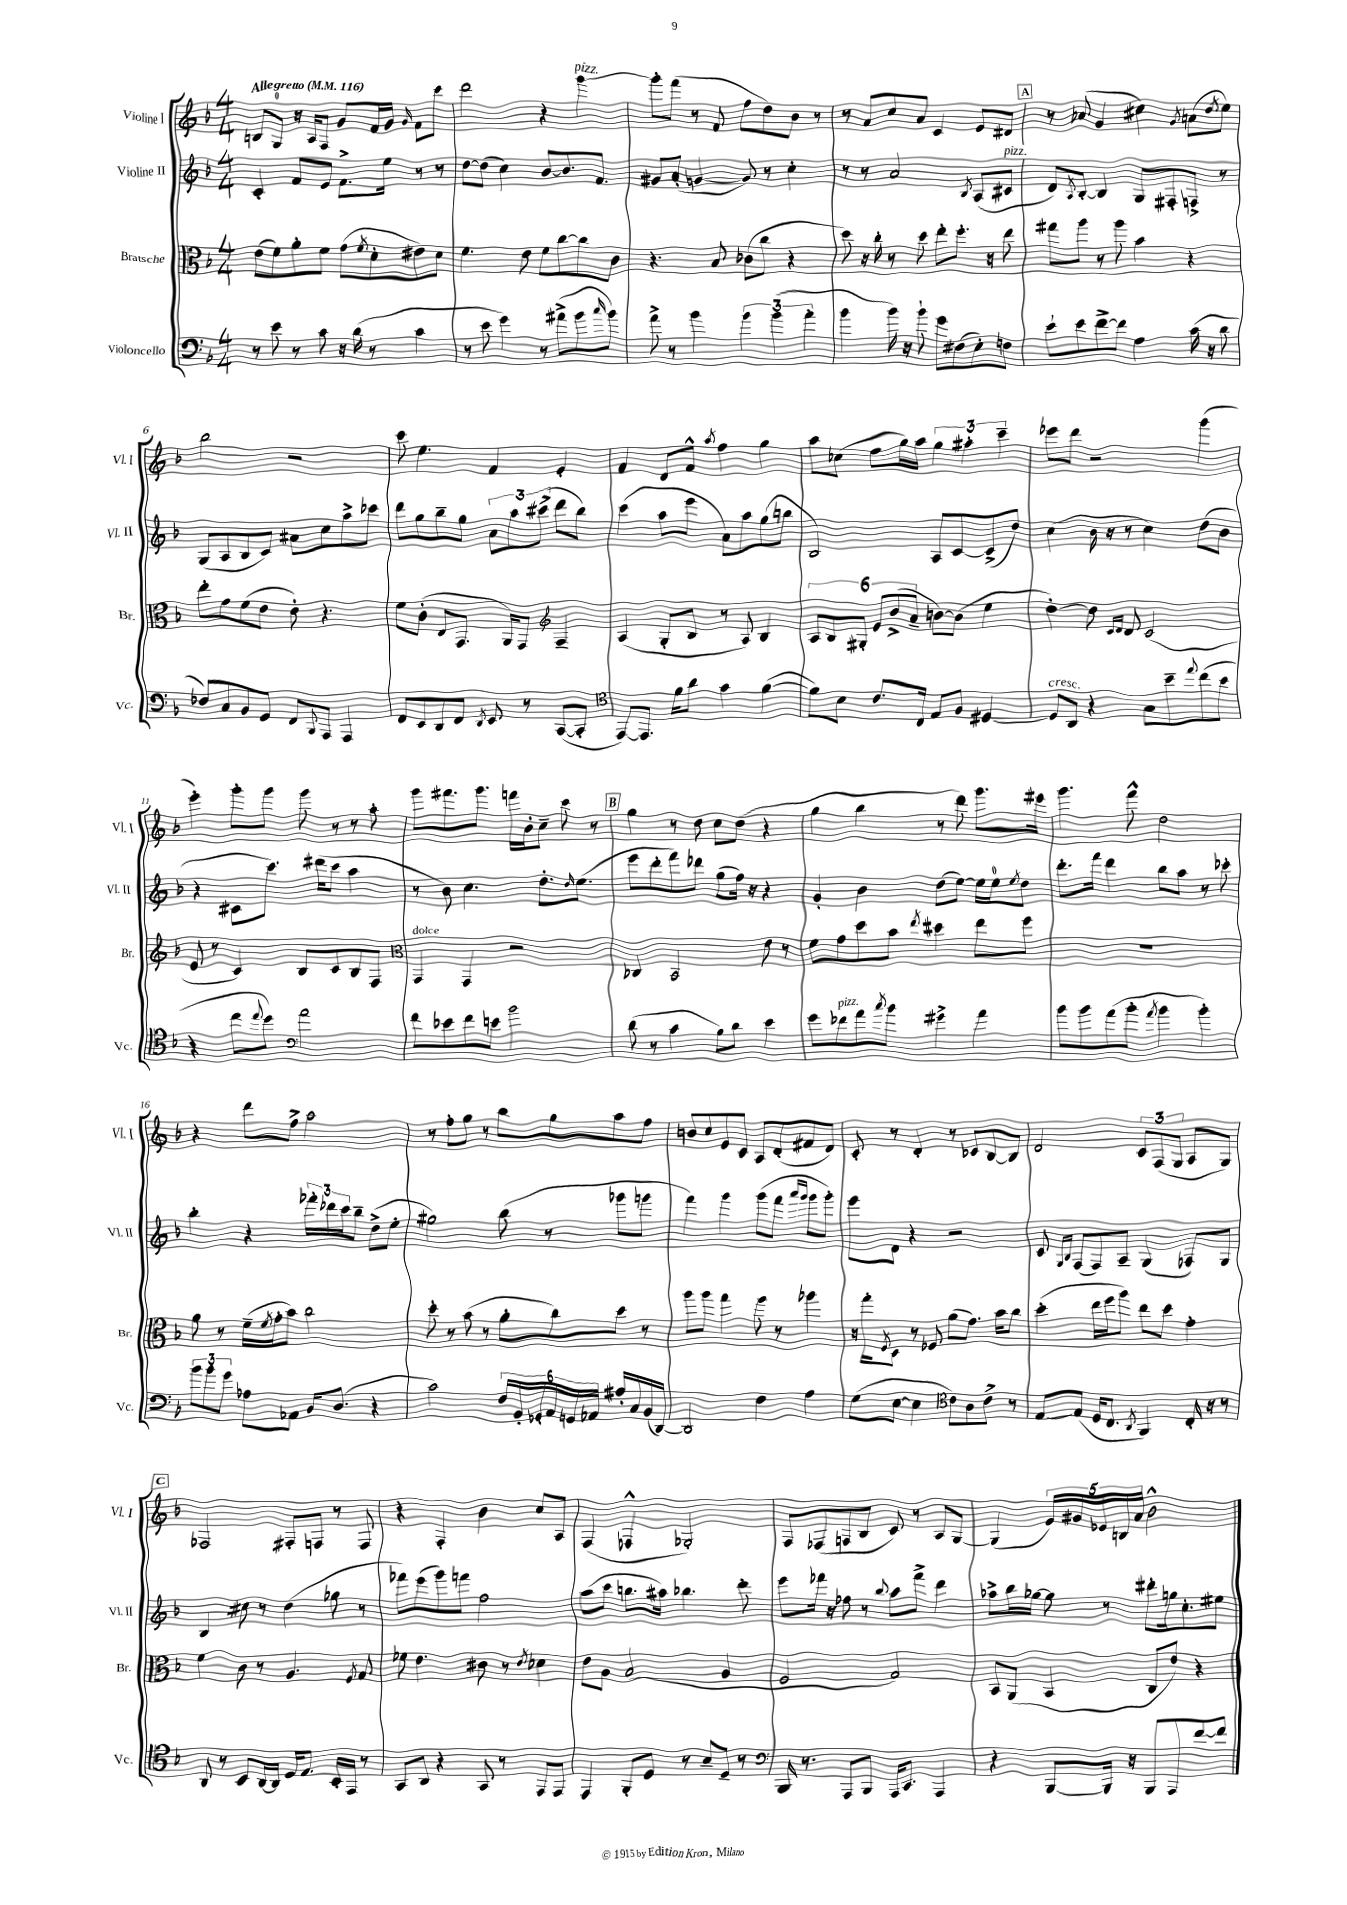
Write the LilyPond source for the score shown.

<<
\new StaffGroup <<
\new Staff = "s0" \with { instrumentName = "Violine I" shortInstrumentName = "Vl. I" } {
    \clef treble \key f \major \numericTimeSignature \time 4/4 \tempo "Allegretto" 4 = 116
    b8 g8-0 r16 a16 f8 g'8 f'16 g'16 \grace { g'16 } f'8 c'''8 |
    d'''2 r4 g'''4~^\markup { \italic "pizz." } |
    g'''8-. f'''8( r8 f'8 f''8 d''8) bes'8 r8 |
    r8 a'8 c''8 a'8 c'4 e'8 dis'8 |
    \mark \markup { \box "A" } r8 aes'8( g'4 cis''4) \acciaccatura { g'8 } a'8( \acciaccatura { d''8 } e''8) |
    bes''2 r2 |
    c'''8 e''4. f'4 e'4-. |
    f'4 d'8 f'8-^ \acciaccatura { a''8 } f''4 g''4 |
    a''8 ces''8( f''8 g''16) a''16 \tuplet 3/2 { g''4 ais''4-. c'''4-- } |
    ees'''8 d'''8 r2 g'''4( |
    e'''4-.) g'''8-. g'''8 g'''8 r8 r8 a''8-. |
    g'''8 fis'''8. g'''8. f'''16 bes'16-. c''8-- c'''8 r8 |
    \mark \markup { \box "B" } g''4 r8 d''8 c''8 d''8( r4 |
    g''4 bes''4 r8 d'''8) g'''8. eis'''16 |
    g'''4. f'''8-^ d''2 |
    r4 d'''8 f''8-> a''2 |
    r8 f''8-. g''8 r8 bes''8 g''8 a''8 f''8 |
    b'8 c''8 e'8 c'8 a8 d'8-.( fis'8 d'8) |
    c'8-. r8 d'4-. r8 ces'8 bes8~ bes8 |
    d'2 \tuplet 3/2 { c'8 f8( g8 } a8 g8) |
    \mark \markup { \box "C" } fes2 fis8-. f8 r8 f8 |
    r4 f4-. bes'4 c''8 a8 |
    f4( fes4-^ ges2-.) |
    f8 fes8( f8 bes8 c'8) r8 a8 g8~ |
    g4( \tuplet 5/4 { e'16) gis'16 ees'16 b16 a'16 } bes'2-^ \bar "|." |
}
\new Staff = "s1" \with { instrumentName = "Violine II" shortInstrumentName = "Vl. II" } {
    \clef treble \key f \major \numericTimeSignature \time 4/4
    c'4-. f'8 e'8 f'8.-> e''16 r8 r8 |
    d''8~ d''8( c''4) bes'8~ bes'8. f'8. |
    gis'8 a'8-.( g'4~ g'8) r8 c''4-. |
    r8 r8 a'2 \acciaccatura { bes8 } a8( cis'8^\markup { \italic "pizz." } |
    \mark \markup { \box "A" } d'8) \acciaccatura { a8 } bes8~-. bes4 g8 fis8-. f8-> r8 |
    g8( a8 bes8 c'8) ais'8 c''8 a''8-> ces'''8 |
    d'''8 g''8 bes''8-- g''8 \tuplet 3/2 { a'8 a''8 cis'''8->( } d'''8 bes''8) |
    c'''4( a''8 e'''8 a'8) a''8 g''8( b''8 |
    bes2) a8 c'8~ c'8->( d''8) |
    c''4( bes'16 r16 r8 c''4) d''8( bes'8 |
    r4 cis'8 c'''8.) dis'''16( c'''8 a''4 |
    r8 bes'8) c''4. d''8.-. \grace { d''16 } e''8.( |
    \mark \markup { \box "B" } e'''8 d'''8-. f'''8) des'''8 g''8( f''16) r16 r4 |
    g'4-. bes'4 d''8( e''8~) e''16 e''16-0 \acciaccatura { e''8 } d''8 |
    d'''8.-. f'''16 d'''4 bes''8 a''8 r8 ces'''8-. |
    bes''4-. r4 \tuplet 3/2 { fes'''16-. des'''16 c'''16 } bes''8-- d''8->( e''8-. |
    gis''2) bes''8( r8 ges'''8 g'''8 |
    f'''4) g'''4 g'''8( f'''8 \grace { a'''16 g'''16 } g'''8 g'''8-.) |
    e'''8 d'8 r4 r2 |
    c'8 \grace { g16 bes16 } f8( f8) a8-- g4( fes8) g8 |
    \mark \markup { \box "C" } bes4 cis''8 r8 d''4( ges''8 r8 |
    fes'''8) e'''8( g'''8) f'''8 f''2 |
    a''8( c'''8 b''8. ais''16) bes''4. d'''8-. |
    e'''8 fes'''16 r16 fes''8 r8 \appoggiatura { bes''8 } a''8 fes'''8-> d'''4 |
    aes''8-> bes''16 ges''16~ ges''8 r8 dis'''8-. g''16 c''8.-. eis''8 \bar "|." |
}
\new Staff = "s2" \with { instrumentName = "Bratsche" shortInstrumentName = "Br." } {
    \clef alto \key f \major \numericTimeSignature \time 4/4
    e'8( f'8) a'8-. f'8 g'8( \acciaccatura { f'8 } d'8-. eis'8) d'8 |
    f'4. e'8 f'8 c''8~ c''8 c'8 |
    r4. bes8 ces'8( c''8 r4 |
    d''8) r16 c''16-. r8 d''8 e''8-. f''8.-. r16 e''8 |
    \mark \markup { \box "A" } gis''8 a''8 r8 a''8 bes'4 r4 |
    e''8-. g'8 f'8( e'8 e'8-.) r4. |
    f'8 c'8-.( e8 g,8. a,16) g,8 \clef treble f4-- |
    a4( g8-. bes8 r8 a8) bes4 |
    \tuplet 6/4 { a8 bes8 gis8-. e'8 bes'8->( a'8-- } b'8~) b'8( e''4 |
    d''4~-.) d''8 \grace { c'16 d'16 } d'8 c'2( |
    e'8 r8 c'4) bes8 c'8 bes8 f8 |
    \clef alto g,4^\markup { \italic "dolce" } g,4 r2 |
    \mark \markup { \box "B" } ces4 bes,2 e'8 r8 |
    f'8 g'8 d''8 bes'8 \acciaccatura { e''8 } dis''4 e''8 f''8 |
    R1 |
    a'8 r8 f'16--( \acciaccatura { f'8 } g'16-. bes'8) c''2 |
    d''8-. r8 bes'8( r8 a'8-. c''8) d''8 r8 |
    a''8 a''8 g''4 a''8 r8 aes''4 |
    r16 g''16-. \acciaccatura { f8 } d8 r8 fes8 a'8( g'8.) bes'16 c''8 |
    d''4-.( e''16 f''16 a''8) e''8 d''8 g'4-. |
    \mark \markup { \box "C" } f'4 c'8 r8 a4. \acciaccatura { f8 } g8 |
    fes'8 e'4. cis'8 r8 \acciaccatura { e'8 } des'4 |
    e'8 a8 bes2( a4 |
    f2 g2) |
    bes,8 a,8( bes,4 c8 e'8) r4 \bar "|." |
}
\new Staff = "s3" \with { instrumentName = "Violoncello" shortInstrumentName = "Vc." } {
    \clef bass \key f \major \numericTimeSignature \time 4/4
    r8 e'8 r8 c'8 r16 d'16( r8 c'4 |
    r8 e'8 g'4) r8 ais'8->( bes'8 \grace { c''16 } bes'8) |
    a'8-> r8 bes'4 \tuplet 3/2 { bes'4 bes'4( a'4-. } |
    bes'4 bes'16) r16 bes'8-! g'8 fis8( e8-.) f8 |
    \mark \markup { \box "A" } e'8-! e'8 f'8~-> f'8 a4 c'16( r16 d'8 |
    fes8) c8 bes,8 g,8 f,8 \appoggiatura { bes,,8 } a,,8 a,,4 |
    f,8 e,8 d,8 f,8 \acciaccatura { d,8 } e,8 r8 c,8~( c,8-. |
    \clef tenor e,8~) e,8. f'16 a'8 g'4 f'4~( |
    f'8) bes8 c'8. c16 e8 f8 dis4~ |
    dis8^\markup { \italic "cresc." } a,8 r4 g8 bes'8-- \appoggiatura { e''8 } c''8( bes'8 |
    r4 c''8 \appoggiatura { e''8 } d''8) \clef bass a'2 |
    f'8 ees'8 f'8 e'8 bes'2 |
    \mark \markup { \box "B" } d'8( r8 c'4 bes8) d'8 e'4 |
    g'8 fes'8^\markup { \italic "pizz." } a'8 \acciaccatura { c''8 } bes'8 gis'4-> a'4 |
    bes'8 bes'8 a'8( bes'8-. \acciaccatura { a'8 } bes'4 bes'4-.) |
    \tuplet 3/2 { bes'8 bes'8 g'8 } aes8 aes,8 bes,16 d8.( r4 |
    c'2) \tuplet 6/4 { f16 bes,16-. ges,16-. a,16 g,16 aes,16 } ais16-. c16 bes,16( d,16~) |
    d,2 f4 a4 |
    g8( e8~ e4 \clef tenor c'8) a8 c'8-> r8 |
    e8~ e8( d16 c8. \acciaccatura { a,8 } f,4) c16-. r16 r8 |
    \mark \markup { \box "C" } a,8 r8 bes,8 a,16~ a,16 d16 e8. bes,16-. e,16 r8 |
    g,8 a,8 r4 g,8 r8 e,8 e,8 |
    e,4 f,8-. d8 r8 bes8-- d8-- r8 |
    \clef bass bes,,16 r8. a,,8 bes,,8 a,,16 c,8. a,,4 |
    r4 bes,,8~ bes,,16 r16 bes,,8 a,,8 f'8~ f'8 \bar "|." |
}
>>
>>
